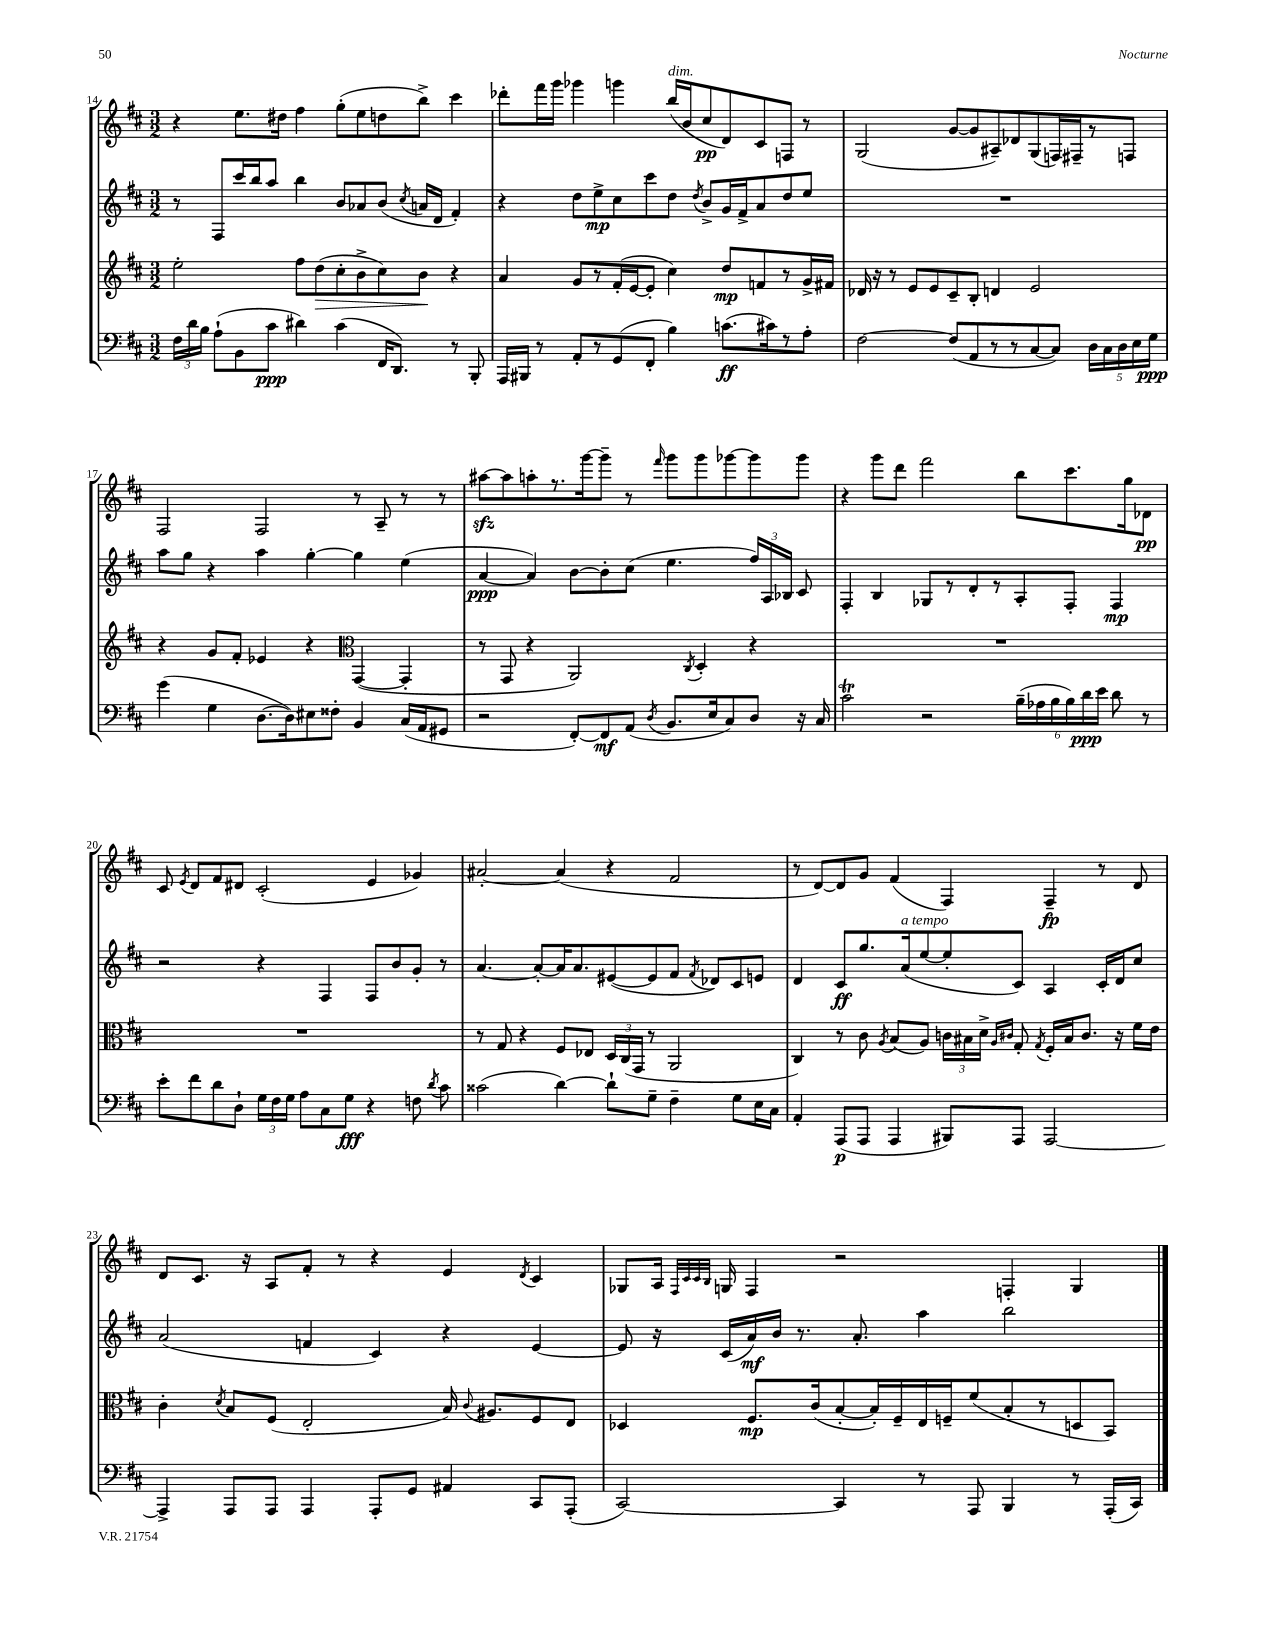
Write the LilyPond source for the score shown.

<<
\new StaffGroup <<
\new Staff = "s0" {
    \clef treble \key d \major \numericTimeSignature \time 3/2
    \autoBeamOff r4 e''8.[ dis''16] fis''4 g''8[-.( e''8 d''8 b''8]->) cis'''4 |
    des'''8[-. fis'''16 g'''16] ges'''4 g'''4 b''16[^\markup { \italic "dim." }( b'16 cis''8\pp d'8) cis'8 f8] r8 |
    g2( g'8[~ g'8 ais8--) des'8 g8( f16) fis16-- r8 f8] |
    fis2 fis2 r8 a8-- r8 r8 |
    ais''8[~\sfz ais''8 a''8-. r8. g'''16~ g'''8]-- r8 \grace { fis'''16 } g'''8[ g'''8 ges'''8~ ges'''8 ges'''8] |
    r4 g'''8[ d'''8] fis'''2 b''8[ cis'''8. g''16 des'8]\pp |
    cis'8 \acciaccatura { e'8 } d'8[ fis'8 dis'8] cis'2-.( e'4 ges'4) |
    ais'2~-. ais'4( r4 fis'2 |
    r8 d'8[~) d'8 g'8] fis'4( fis4) fis4--\fp r8 d'8 |
    d'8[ cis'8.] r16 a8[ fis'8]-. r8 r4 e'4 \acciaccatura { d'8 } cis'4 |
    ges8[ a16] \grace { fis32[ cis'32 cis'32 b32] } g16 fis4 r2 f4-. g4 \bar "|." |
}
\new Staff = "s1" {
    \clef treble \key d \major \numericTimeSignature \time 3/2
    \autoBeamOff r8 fis8[ cis'''16 b''16 a''8] b''4 b'8[ aes'8 b'8]( \acciaccatura { cis''8 } a'16[ d'16] fis'4-.) |
    r4 d''8[ e''8->\mp cis''8 cis'''8 d''8] \acciaccatura { d''8 } b'8[-> g'16 fis'16-> a'8 d''8 e''8] |
    R1. |
    a''8[ g''8] r4 a''4 g''4~-. g''4 e''4( |
    a'4~\ppp a'4) b'8[~ b'8-. cis''8]( e''4. \tuplet 3/2 { fis''16[) a16 bes16] } cis'8 |
    fis4-. b4 ges8[ r8 d'8-. r8 a8-. fis8]-. fis4\mp |
    r2 r4 fis4 fis8[ b'8 g'8]-. r8 |
    a'4.~ a'8[~-. a'16 a'8. eis'8~( eis'8 fis'8] \acciaccatura { fis'8 } des'8[) cis'8 e'8] |
    d'4 cis'8[\ff g''8. a'16^\markup { \italic "a tempo" }( e''8~ e''8-. cis'8]) a4 cis'16[-. d'16 cis''8] |
    a'2( f'4 cis'4) r4 e'4~ |
    e'8 r16 cis'16[( a'16\mf) b'16] r8. a'8.-. a''4 b''2 \bar "|." |
}
\new Staff = "s2" {
    \clef treble \key d \major \numericTimeSignature \time 3/2
    \autoBeamOff e''2-. fis''8[ d''8\>( cis''8-. b'8-> cis''8) b'8]\! r4 |
    a'4 g'8[ r8 fis'16-.( e'16~ e'8]-. cis''4) d''8[\mp f'8 r8 g'16-> fis'16] |
    des'16 r16 r8 e'8[ e'8 cis'8-- b8]-. d'4 e'2 |
    r4 g'8[ fis'8]-. ees'4 r4 \clef alto g,4~( g,4-. |
    r8 g,8 r4 a,2) \acciaccatura { cis8 } d4-. r4 |
    R1. |
    R1. |
    r8 g8 r4 fis8[ ees8] \tuplet 3/2 { d16[ cis16( g,16] } r8 a,2 |
    cis4) r8 cis'8 \acciaccatura { a8 } b8[( a8]) \tuplet 3/2 { c'16[ bis16 d'16]-> } \grace { a16[ cis'16] } g8-. \acciaccatura { g8 } fis16[-. bis16 cis'8.] r16 fis'16[ e'16] |
    cis'4-. \acciaccatura { d'8 } b8[ fis8]( e2-. b16) \appoggiatura { cis'8 } ais8.[ fis8 e8] |
    des4 fis8.[\mp cis'16( b8~-. b16-.) fis16-- e16 f16-- fis'8( b8-. r8 d8 b,8]) \bar "|." |
}
\new Staff = "s3" {
    \clef bass \key d \major \numericTimeSignature \time 3/2
    \autoBeamOff \tuplet 3/2 { fis16[ d'16 b16] } a8[-!( b,8 cis'8]\ppp dis'4) cis'4( fis,16[ d,8.]) r8 b,,8-. |
    a,,16[ bis,,16] r8 a,8[-. r8 g,8( fis,8]-. b4) c'8.[\ff( cis'16) r8 a8]-. |
    fis2~ fis8[( a,8 r8 r8 cis8~ cis8]) \tuplet 5/4 { d16[ cis16 d16 e16 g16]\ppp } |
    g'4( g4 d8.[~ d16) eis8 fisis8]-. b,4 cis16[( a,16 gis,8] |
    r2 fis,8[~-.) fis,8\mf a,8]( \acciaccatura { d8 } b,8.[ e16 cis8) d8] r16 cis16 |
    cis'2\trill r2 \tuplet 6/4 { b16[--( aes16 b16 b16) d'16\ppp e'16] } d'8 r8 |
    e'8[-. fis'8 d'8 d8]-! \tuplet 3/2 { g16[ fis16 g16] } a8[ cis8 g8]\fff r4 f8 \acciaccatura { d'8 } cis'8 |
    cisis'2( d'4~) d'8[-! g8]-- fis4-- g8[ e16 cis16] |
    a,4-. a,,8[\p( a,,8] a,,4 bis,,8[) a,,8] a,,2~ |
    a,,4-> a,,8[ a,,8] a,,4 a,,8[-. g,8] ais,4 cis,8[ a,,8]-.( |
    cis,2~) cis,4 r8 a,,8 b,,4 r8 a,,16[-.( cis,16]) \bar "|." |
}
>>
>>
\layout { \context { \Score currentBarNumber = #14 } }
